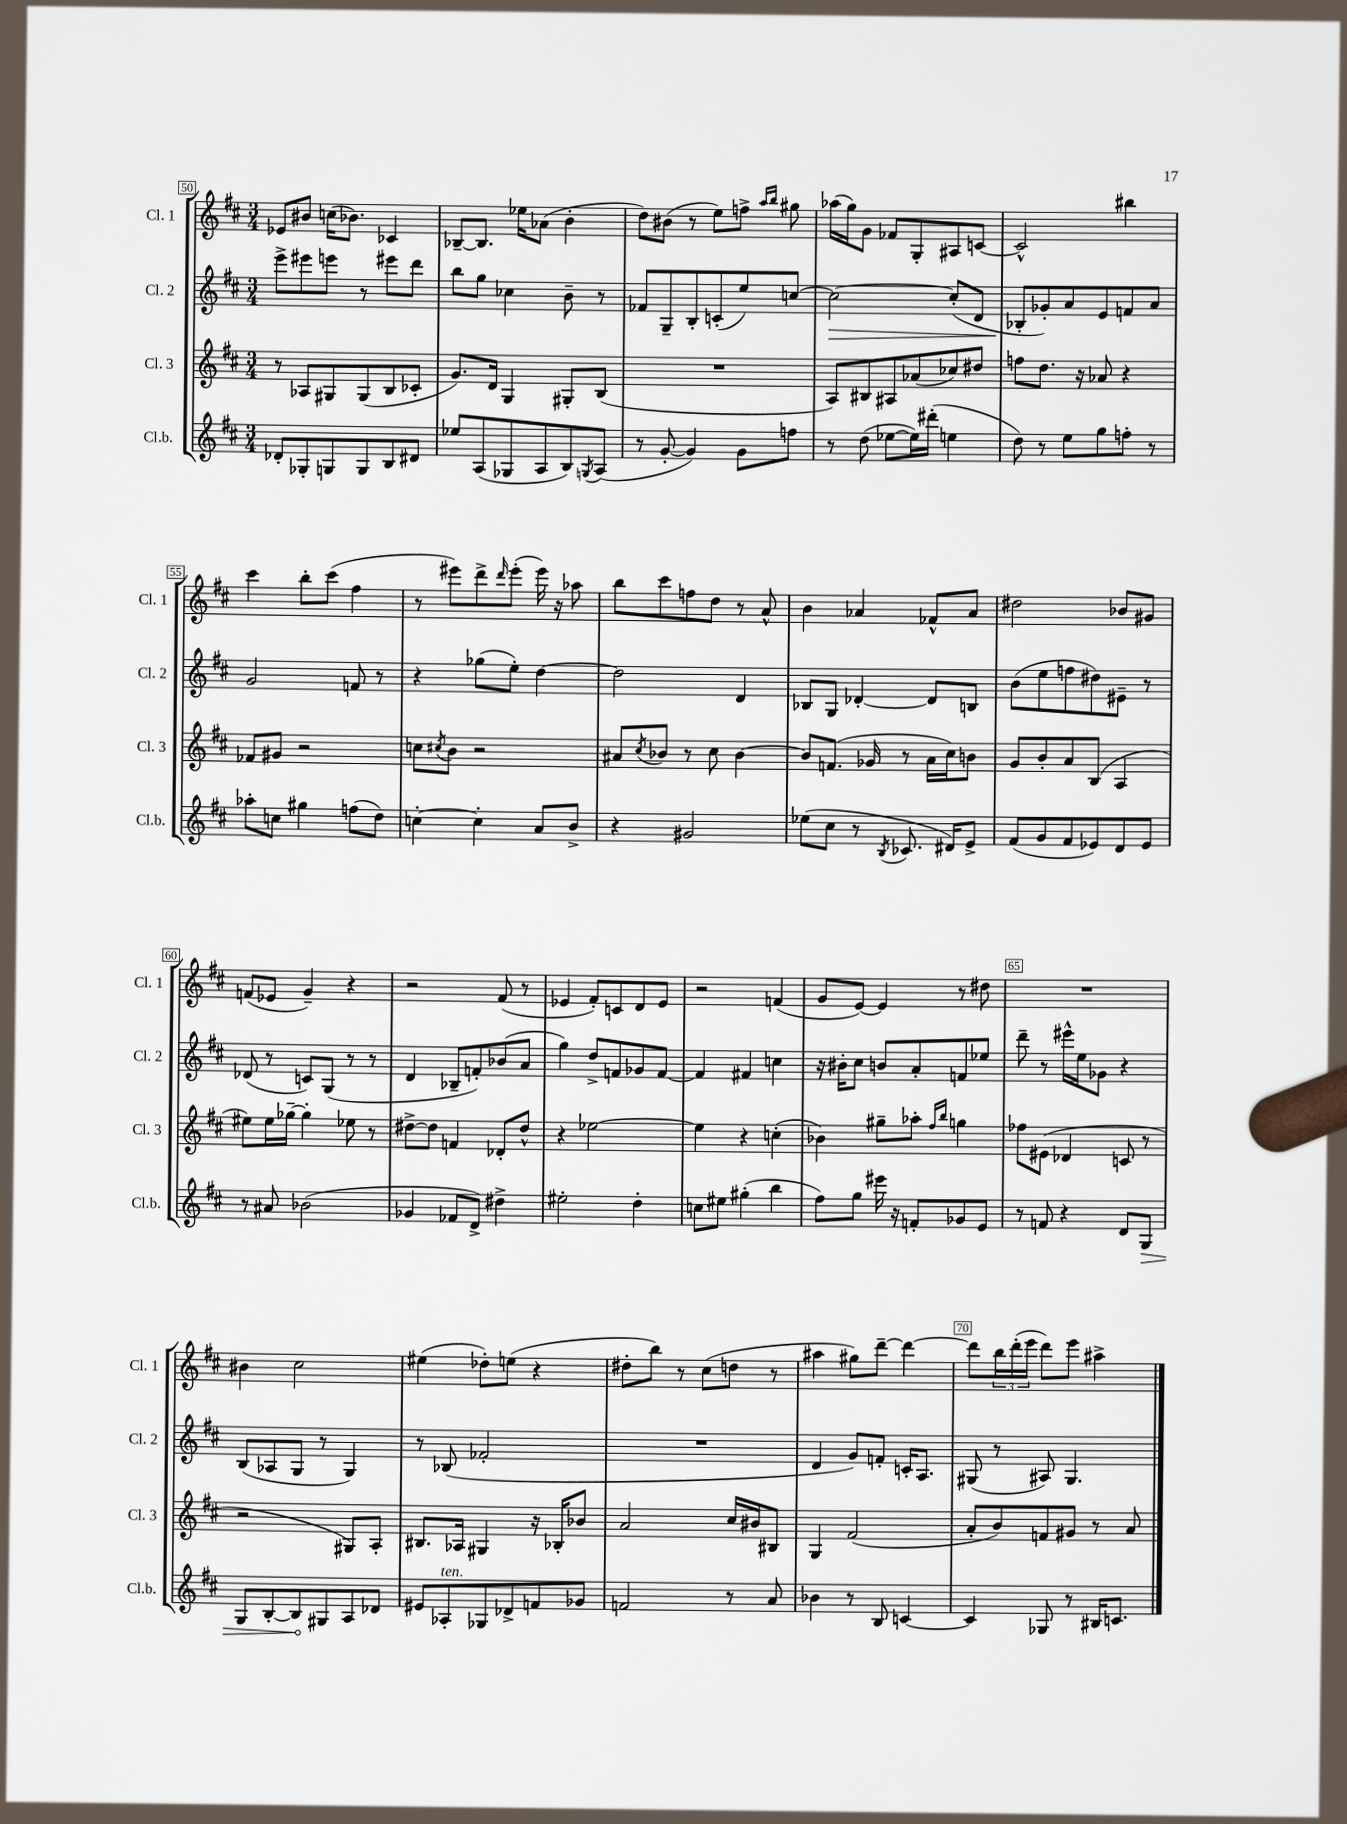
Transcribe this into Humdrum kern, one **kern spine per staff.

**kern	**dynam	**kern	**kern	**dynam	**kern
*part4	*part4	*part3	*part2	*part2	*part1
*staff4	*staff4	*staff3	*staff2	*staff2	*staff1
*I"Cl.b.	*	*I"Cl. 3	*I"Cl. 2	*	*I"Cl. 1
*I'Cl.b.	*	*I'Cl. 3	*I'Cl. 2	*	*I'Cl. 1
*clefG2	*	*clefG2	*clefG2	*	*clefG2
*k[f#c#]	*	*k[f#c#]	*k[f#c#]	*	*k[f#c#]
*M3/4	*	*M3/4	*M3/4	*	*M3/4
=50	=50	=50	=50	=50	=50
8d-X'/L	.	8r	8eee^\L	.	8e-X/L
8G-X'/	.	8A-X/L	8eee#X\	.	8b#X/J
8Gn/	.	8G#X/	8eeen\J	.	(16ccn\KL
.	.	.	.	.	8.b-X\J)
8G/	.	(8G#/	8r	.	.
8B/	.	8B/	8eee#X\L	.	4c-X/
8d#X/J	.	8c-X'/J	8ddd\J	.	.
=51	=51	=51	=51	=51	=51
8ee-X/L	.	8.g/L)	8bb\L	.	[8B-X~/L
(8A/	.	.	8gg\J	.	8.B-/J]
.	.	16d/Jk	.	.	.
8G-X/	.	4G/	4cc-X\	.	.
.	.	.	.	.	16ee-X\KL
8A/	.	.	.	.	(8a-X\J
8B/)	.	8G#X'/L	8b~\	.	4b'\
8qGn/	.	.	.	.	.
(8A/J	.	(8B/J	8r	.	.
=52	=52	=52	=52	=52	=52
8r	.	2.r	8f-X/L	.	8dd\L)
[8g'/	.	.	8G~/	.	(8b#X\J
4g/])	.	.	8B'/	.	8r
.	.	.	(8cn'/	.	8ee\L)
8g\L	.	.	8ee/)	.	8ffn^\J
.	.	.	.	.	16qqaa/LL
.	.	.	.	.	16qqbb/JJ
8ffn\J	.	.	[8ccn/J	.	8gg#X\
=53	=53	=53	=53	=53	=53
!	!	!	!	!LO:HP:b	!
8r	.	8A/L)	2cc\_	>	(16aa-X\LL
.	.	.	.	.	16gg\J)
(8dd\	.	8B#X/	.	.	8g\J
[8ee-X\L	.	8A#X/	.	.	8f-X/L
16ee-\L])	.	(8a-X/	.	.	8G'/
(16ddd#X'\JJ	.	.	.	.	.
4een\	.	8cc-X/)	(8cc'/L]	.	8A#X/
.	.	8dd#X/J	8d/J	.	[8cn/J
=54	=54	=54	=54	=54	=54
8dd\)	.	8ffn\L	8B-X'/L	.	2c^^/]
8r	.	8.dd\J	8g-X'/)	]	.
8ee\L	.	.	8a/	.	.
.	.	16r	.	.	.
8gg\	.	8a-X/	8e/	.	.
8ffn'\J	.	4r	8fn/	.	4bb#X\
8r	.	.	8a/J	.	.
!!LO:LB:g=z
=55	=55	=55	=55	=55	=55
8aa-X'\L	.	8f-X/L	2g/	.	4ccc#\
8ccn\J	.	8g#X/J	.	.	.
4gg#X\	.	2r	.	.	8bb'\L
.	.	.	.	.	(8ccc#\J
(8ffn\L	.	.	8fn/	.	4ff#\
8dd\J)	.	.	8r	.	.
=56	=56	=56	=56	=56	=56
[4ccn'\	.	8ccn\L	4r	.	8r
.	.	8qcc#X/	.	.	.
.	.	8b\J	.	.	8eee#X\L)
4cc'\]	.	2r	(8gg-X\L	.	8ddd^\
.	.	.	.	.	16qqddd/
.	.	.	8ee'\J)	.	(8eee#'\J
8a/L	.	.	[4dd\	.	16eee#\)
.	.	.	.	.	16r
8b^/J	.	.	.	.	8aa-X\
=57	=57	=57	=57	=57	=57
4r	.	8a#X/L	2dd\]	.	8bb\L
.	.	8qcc#/	.	.	.
.	.	8b-X/J	.	.	8ccc#\
2g#X/	.	8r	.	.	8ffn\
.	.	8cc#\	.	.	8dd\J
.	.	[4b-\	4d/	.	8r
.	.	.	.	.	8a^^/
=58	=58	=58	=58	=58	=58
(8ee-X\L	.	8b-/L]	8B-X/L	.	4b\
8cc#\J	.	(8.fn/J	8G/J	.	.
8r	.	.	[4d-X'/	.	4a-X/
.	.	16g-X/	.	.	.
8qB/	.	.	.	.	.
8.c-X/	.	8r	.	.	.
.	.	16a\LL	8d-/L]	.	8f-X^^/L
16d#X/KL)	.	16cc#\J)	.	.	.
8e^/J	.	8bn\J	8Bn/J	.	8a-/J
=59	=59	=59	=59	=59	=59
(8f#/L	.	8g/L	(8b\L	.	2dd#X\
8g/	.	8b'/	8ee\	.	.
8f#/	.	8a/	8ffn\	.	.
8e-X/)	.	(8B/J	8dd#X\)	.	.
8d/	.	4A/	8e#X~\J	.	8b-X/L
8e-/J	.	.	8r	.	8g#X/J
!!LO:LB:g=z
=60	=60	=60	=60	=60	=60
8r	.	8ee#X\L)	(8d-X/	.	(8fn/L
8a#X/	.	16ee#\L	8r	.	8e-X/J
.	.	[16gg-X~\JJ	.	.	.
(2b-X\	.	4gg-'\]	8cn/L)	.	4g~/)
.	.	.	(8G/J	.	.
.	.	8ee-X\	8r	.	4r
.	.	8r	8r	.	.
=61	=61	=61	=61	=61	=61
4g-X/	.	[8dd#X^\L	4d/	.	2r
.	.	8dd#\J]	.	.	.
8f-X/L	.	4fn/	8B-X~/L	.	.
8d^/J)	.	.	8fn'/)	.	.
4dd#X^\	.	8d-X'/L	(8b-X/	.	(8f#/
.	.	8dd#^^/J	8a/J	.	8r
=62	=62	=62	=62	=62	=62
2ee#X'\	.	4r	4gg\)	.	4e-X/
.	.	[2ee-X\	8dd^/L	.	8f#'/L)
.	.	.	8fn/	.	8cn/
4dd'\	.	.	8g-X/	.	8d/
.	.	.	[8f/J	.	8e-/J
=63	=63	=63	=63	=63	=63
8ccn\L	.	4ee-\]	4f/]	.	2r
8ee#X\J	.	.	.	.	.
(4gg#X'\	.	4r	4f#X/	.	.
4bb\	.	(4ccn'\	4ccn\	.	(4fn/
=64	=64	=64	=64	=64	=64
8ff#\L)	.	4b-X\)	16r	.	8g/L
.	.	.	16b#X'\KL	.	.
8gg\J	.	.	8cc#\J	.	[8e/J)
16eee#X\	.	8gg#X~\L	8bn/L	.	4e/]
16r	.	.	.	.	.
8fn'/L	.	8aa-X'\J	8a'/	.	.
.	.	16qqff#/LL	.	.	.
.	.	16qqbb/JJ	.	.	.
8g-X/	.	4ggn\	8fn/	.	8r
8e/J	.	.	8ee-X/J	.	8dd#X\
=65	=65	=65	=65	=65	=65
8r	.	8ff-X\L	8ddd~\	.	2.r
8fn/	.	(8e#X\J	8r	.	.
4r	.	4d-X/	16eee#X^^\LL	.	.
.	.	.	16ee\J	.	.
.	.	.	8g-X\J	.	.
8d/L	.	8cn/	4r	.	.
!	!LO:HP:b	!	!	!	!
8G/J	>	8r	.	.	.
!!LO:LB:g=z
=66	=66	=66	=66	=66	=66
8G/L	.	2r	(8B/L	.	4b#X\
[8B'/	.	.	8A-X/	.	.
8B/]	.	.	8G/J	.	2cc#\
8G#X/	]	.	8r	.	.
8A/	.	8G#X/L)	4G/)	.	.
8d-X/J	.	8A'/J	.	.	.
=67	=67	=67	=67	=67	=67
8e#X/L	.	8.B#X/L	8r	.	(4ee#X\
!LO:TX:a:i:t=ten.	!	!	!	!	!
8A-X'/	.	.	(8B-X/	.	.
.	.	16A-X/Jk	.	.	.
8G-X/	.	4G#X/	2f-X'/	.	8dd-X'\L)
8d-X^/	.	.	.	.	(8een\J
8fn/	.	16r	.	.	4r
.	.	16B-X'/KL	.	.	.
8g-X/J	.	8b-X/J	.	.	.
=68	=68	=68	=68	=68	=68
2fn/	.	2a/	2.r	.	8dd#X'\L
.	.	.	.	.	8bb\J)
.	.	.	.	.	8r
.	.	.	.	.	(8cc#\L
8r	.	16cc#/LL	.	.	8ddn\J
.	.	16b#X/J	.	.	.
8a/	.	8B#X/J	.	.	8r
=69	=69	=69	=69	=69	=69
4b-X\	.	4G/	4d/	.	4aa#X\
8r	.	(2f#/	8g/L)	.	8gg#X\L)
8B/	.	.	8fn'/J	.	[8ddd~\J
[4cn/	.	.	16cn'/KL	.	4ddd\_
.	.	.	8.A/J	.	.
=70	=70	=70	=70	=70	=70
4c/]	.	8a'/L	(8G#X/	.	8ddd\L]
.	.	8b/)	8r	.	24bb\L
.	.	.	.	.	(24ddd'\
.	.	.	.	.	24eee\JJ
8G-X/	.	8fn/	8A#X/)	.	8ddd\L)
8r	.	8g#X/J	4.G#/	.	8eee\J
16B#X/KL	.	8r	.	.	4aa#X^\
8.cn/J	.	.	.	.	.
.	.	8a/	.	.	.
==	==	==	==	==	==
*-	*-	*-	*-	*-	*-
